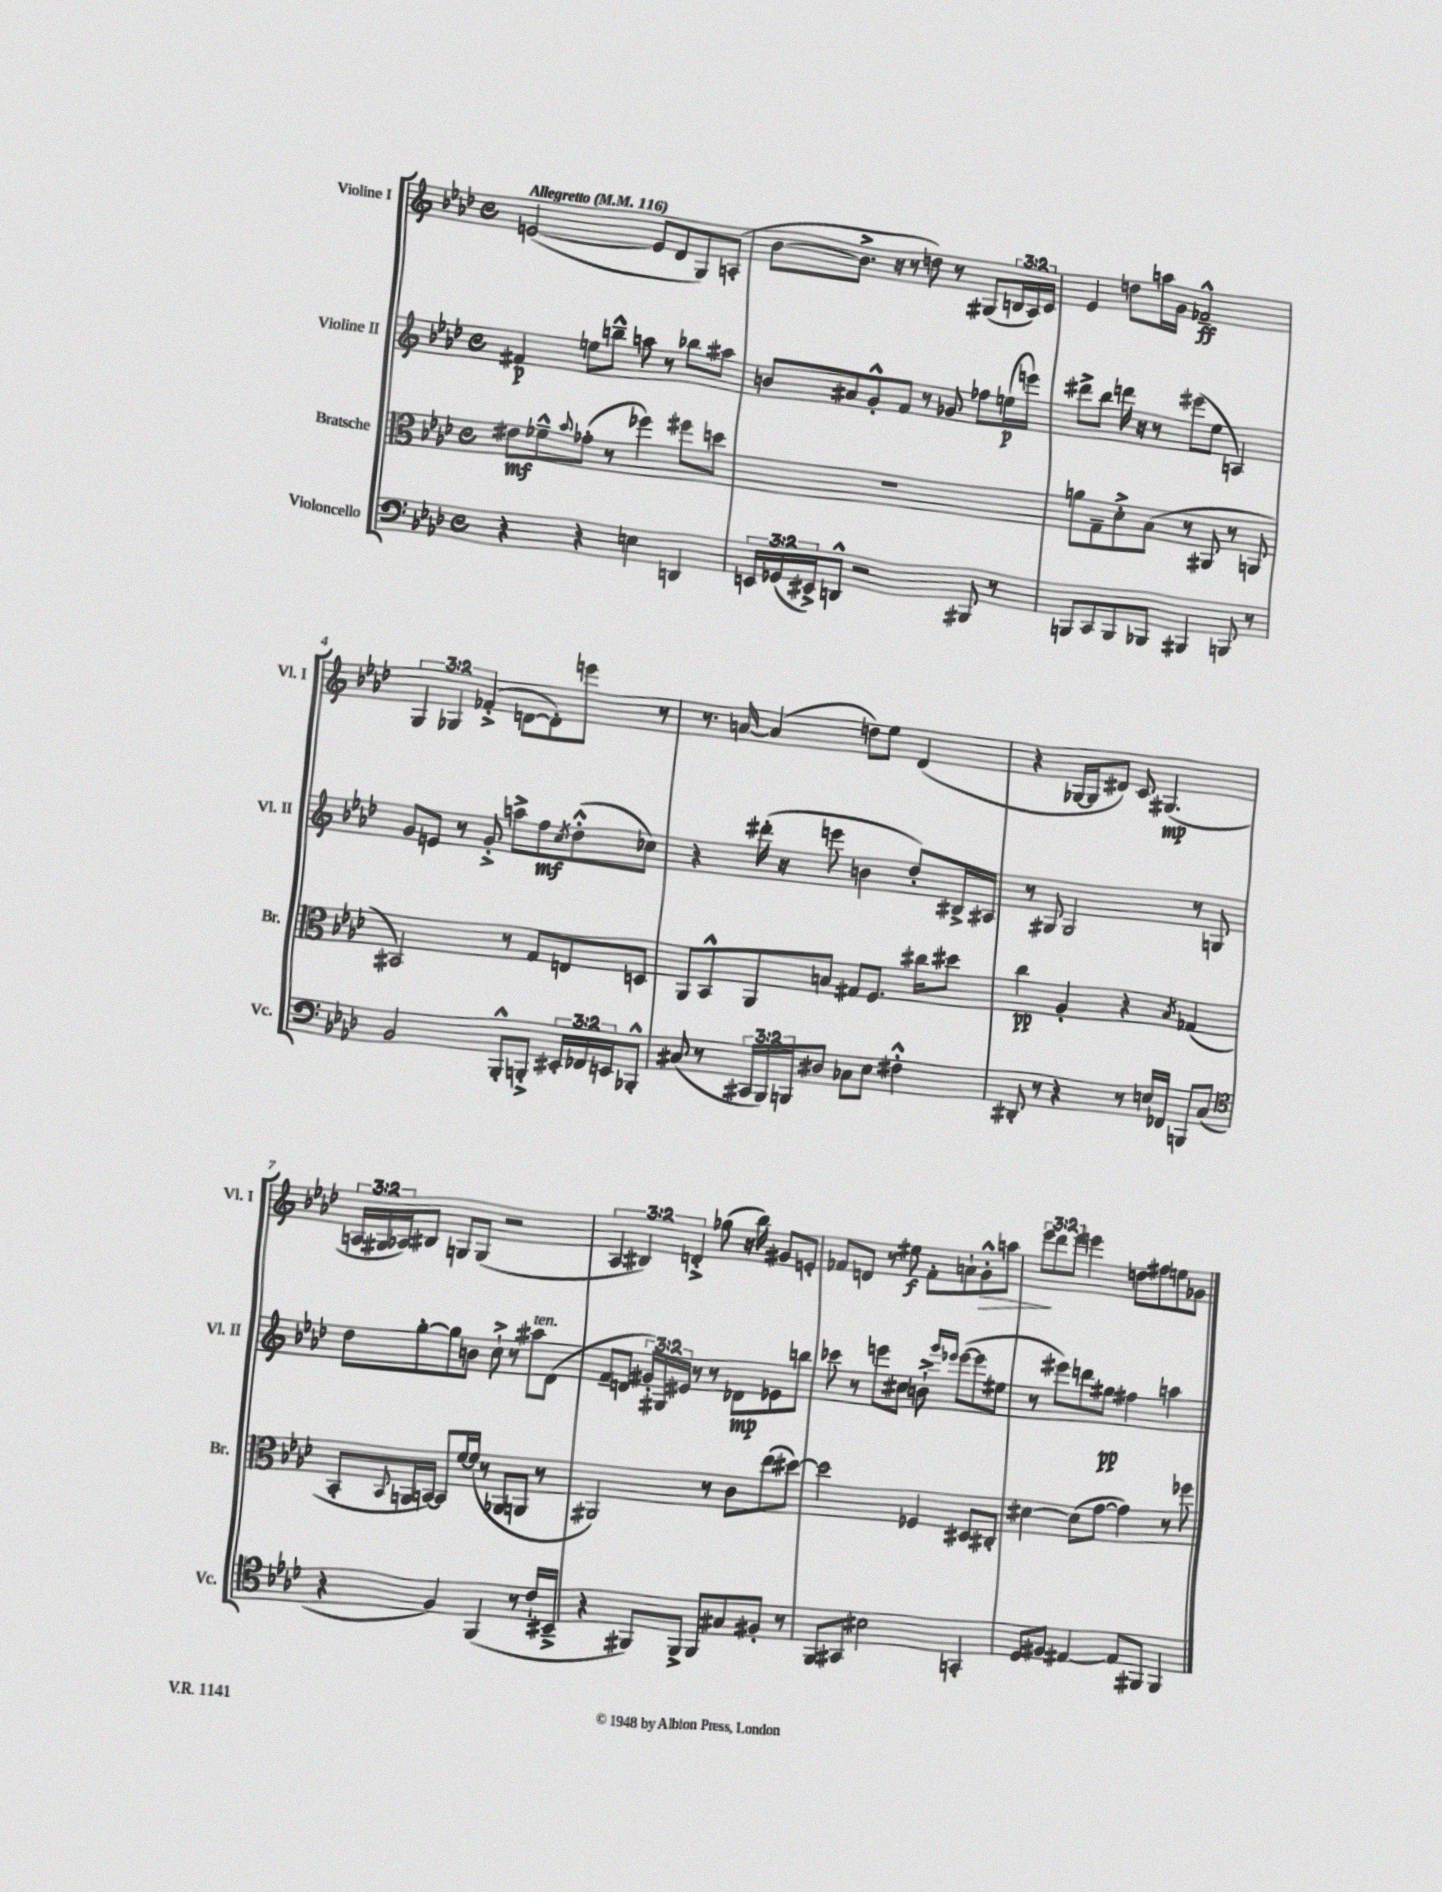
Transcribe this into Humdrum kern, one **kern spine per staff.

**kern	**kern	**dynam	**kern	**dynam	**kern	**dynam
*part4	*part3	*part3	*part2	*part2	*part1	*part1
*staff4	*staff3	*staff3	*staff2	*staff2	*staff1	*staff1
*I"Violoncello	*I"Bratsche	*	*I"Violine II	*	*I"Violine I	*
*I'Vc.	*I'Br.	*	*I'Vl. II	*	*I'Vl. I	*
*clefF4	*clefC3	*	*clefG2	*	*clefG2	*
*k[b-e-a-d-]	*k[b-e-a-d-]	*	*k[b-e-a-d-]	*	*k[b-e-a-d-]	*
*M4/4	*M4/4	*	*M4/4	*	*M4/4	*
*met(c)	*met(c)	*	*met(c)	*	*met(c)	*
*MM116	*MM116	*	*MM116	*	*MM116	*
=1	=1	=1	=1	=1	=1	=1
!	!	!	!	!	!LO:TX:a:B:t=Allegretto	!
4r	8e#X\L	mf	4f#X/	p	([2en/	.
.	8f-X~^^\	.	.	.	.	.
.	8qqb-/	.	.	.	.	.
4r	(8g-X'\J	.	8een\L	.	.	.
.	8r	.	8bbn~^^\J	.	.	.
4En\	4ff-X\)	.	8aan\	.	8e/L]	.
.	.	.	8r	.	8d-/	.
4DDn/	8ff#X\L	.	8bb-X\L	.	8G/)	.
.	8ddn\J	.	8aa#X\J	.	(8An'/J	.
=2	=2	=2	=2	=2	=2	=2
24EEn/LL	1r	.	8bn/L	.	[8b-\L	.
(24GG-X/	.	.	.	.	.	.
24EE#X^/J)	.	.	.	.	.	.
8DDn^^/J	.	.	8a#X/	.	8.b-^\J]	.
2r	.	.	8g'^^/	.	.	.
.	.	.	.	.	16r	.
.	.	.	8f/J	.	8r	.
.	.	.	8r	.	8ddn\)	.
.	.	.	8g-X/	.	8r	.
8BBB#X/	.	.	8ff-X\L	.	(8G#X/L	.
8r	.	.	(16een\L	p	24Bn/L	.
.	.	.	.	.	24A-/)	.
.	.	.	16eeen\JJ)	.	.	.
.	.	.	.	.	24c/JJ	.
=3	=3	=3	=3	=3	=3	=3
8BBBn/L	8an\L	.	8ddd#X^\L	.	4e-/	.
8CC/	8G~\	.	8bb-\J	.	.	.
8BBB/	8d-'^\	.	16dddn\	.	8ddn\L	.
.	.	.	16r	.	.	.
8BBB-X/J	(8B-\J	.	8r	.	16aan\L	.
.	.	.	.	.	16g\JJ	.
4BBB#X/	8r	.	(8eee#X\L	.	2f-X~^^/	ff
.	8AA#X/	.	8ee-\J	.	.	.
8BBBn/	8r	.	4An/)	.	.	.
8r	8AAn/	.	.	.	.	.
!!LO:LB:g=z
=4	=4	=4	=4	=4	=4	=4
2BB-/	2BB#X/)	.	8g/L	.	6G/	.
.	.	.	8en/J	.	.	.
.	.	.	.	.	6G-X/	.
.	.	.	8r	.	.	.
.	.	.	.	.	(6f-X'^/	.
.	.	.	8g'^/	.	.	.
8BBB-'^^/L	8r	.	8aan^\L	.	[8dn\L	.
8BBBn'^/J	8G/L	.	8ff\	mf	8d'\])	.
.	.	.	8qcc/	.	.	.
24EE#X'/LL	8En/	.	(8dd-'^^\	.	8eeen\J	.
24FF-X/	.	.	.	.	.	.
24EEn/J	.	.	.	.	.	.
8BBB-X'^^/J	8Dn/J	.	8cc-X\J)	.	8r	.
=5	=5	=5	=5	=5	=5	=5
(8C#X/	8AA-/L	.	4r	.	8.r	.
8r	8BB-^^/	.	.	.	.	.
.	.	.	.	.	[16an/	.
24CC#X/LL	8AA-/	.	(16ddd#X'\	.	(4a/]	.
24BBB-/)	.	.	.	.	.	.
.	.	.	16r	.	.	.
24BBBn/J	.	.	.	.	.	.
8D#X/J	8Bn/J	.	8eeen\	.	.	.
8C-X\L	8G#X/L	.	4bn\	.	8ddn\L)	.
8E-\J	8.F/J	.	.	.	8ee-\J	.
4F#X'^^\	.	.	8dd-'/L)	.	(4d-/	.
.	16cc#X\KL	.	.	.	.	.
.	8dd#X\J	.	16B#X^/L	.	.	.
.	.	.	16A#X/JJ	.	.	.
=6	=6	=6	=6	=6	=6	=6
8DD#X'/	4cc\	pp	8r	.	4r	.
8r	.	.	8G#X/	.	.	.
4r	4A-'/	.	2G#/	.	[16G-X/LL	.
.	.	.	.	.	16G-/J]	.
.	.	.	.	.	8d#X/J)	.
8r	4r	.	.	.	8c/	.
16En/LL	.	.	.	.	(4.G#X/	mp
16FF-X/JJ	.	.	.	.	.	.
.	8qB-/	.	.	.	.	.
8BBBn/L	(4G-X/	.	8r	.	.	.
(8C/J	.	.	8Gn/	.	.	.
!!LO:LB:g=z
=7	=7	=7	=7	=7	=7	=7
*clefC4	*	*	*	*	*	*
4r	8BB-'/L	.	8dd-\L	.	24An/LL	.
.	.	.	.	.	24G#X/	.
.	.	.	.	.	24A-X/J)	.
.	8qqBB-/	.	.	.	.	.
.	16AAn/L	.	[8gg'\	.	8B#X/J	.
.	[16BBn/JJ)	.	.	.	.	.
4F/)	8BB/L]	.	8gg\]	.	8Gn/L	.
.	[16f/L	.	8bn\J	.	(8G/J	.
.	(16f/JJ]	.	.	.	.	.
(4FF/	8r	.	8cc`^\	.	2r	.
.	8AA-X/L	.	8r	.	.	.
!	!	!	!LO:TX:a:i:t=ten.	!	!	!
8r	8AAn/J	.	8aa#X\L	.	.	.
16c`/LL	8r	.	(8d-\J	.	.	.
16BB#X~^/JJ	.	.	.	.	.	.
=8	=8	=8	=8	=8	=8	=8
4r	2AA#X/)	.	8f~/L	.	6A-/	.
.	.	.	8dn/J	.	.	.
.	.	.	.	.	6B#X/)	.
8FF#X/L)	.	.	24g#X'/LL)	.	.	.
.	.	.	24G#X/	.	.	.
.	.	.	24e#X/JJ	.	6dn'^/	.
8FF#^/J	.	.	8r	.	.	.
8FF#/L	8r	.	8r	.	(8gg-X\	.
8G#X/	8c\L	.	8d-X\L	mp	16r	.
.	.	.	.	.	16bb-\)	.
8F#X'/J	(8ee-\	.	8e-X\	.	8g#X/L	.
8r	[8dd#X\J)	.	8bbn\J	.	8en'/J	.
=9	=9	=9	=9	=9	=9	=9
8FF/L	2dd#\]	.	8ccc-X\	.	8f-X/L	.
8GG#X/J	.	.	8r	.	8dn/J	.
2B#X\	.	.	8eeen\L	.	8r	.
.	.	.	8cc#X\J	.	8ee#X\	f
.	4F-X/	.	8bn`^\	.	8f-'\L	.
.	.	.	16qqggg/LL	.	.	.
.	.	.	16qqeee-X/JJ	.	.	.
.	.	.	([8eee-\L	.	8an`\	.
!	!	!	!	!	!	!LO:HP:b
4GGn'/	8D#X/L	.	8eee-\]	.	8g'^^\	>
.	8C#X'/J	.	8ee#X\J	.	8aan\J	.
=10	=10	=10	=10	=10	=10	=10
8D-/L	[4d#X\	.	8r	.	12eee-\L	.
.	.	.	.	.	12ddd-\	]
8F#X/J	.	.	8eee#X\L)	.	.	.
.	.	.	.	.	12eee-\J	.
[4E#X/	(8d#\L]	.	8dddn\	.	4eeen\	.
.	[8g\J	.	8gg#X\J	pp	.	.
8E#/L]	4g\])	.	4ff#X\	.	8ddn\L	.
8FF#X/J	.	.	.	.	8ff#X\	.
4FF#/	8r	.	4aan\	.	8een\	.
.	8ff-X\	.	.	.	8g-X\J	.
==	==	==	==	==	==	==
*-	*-	*-	*-	*-	*-	*-
